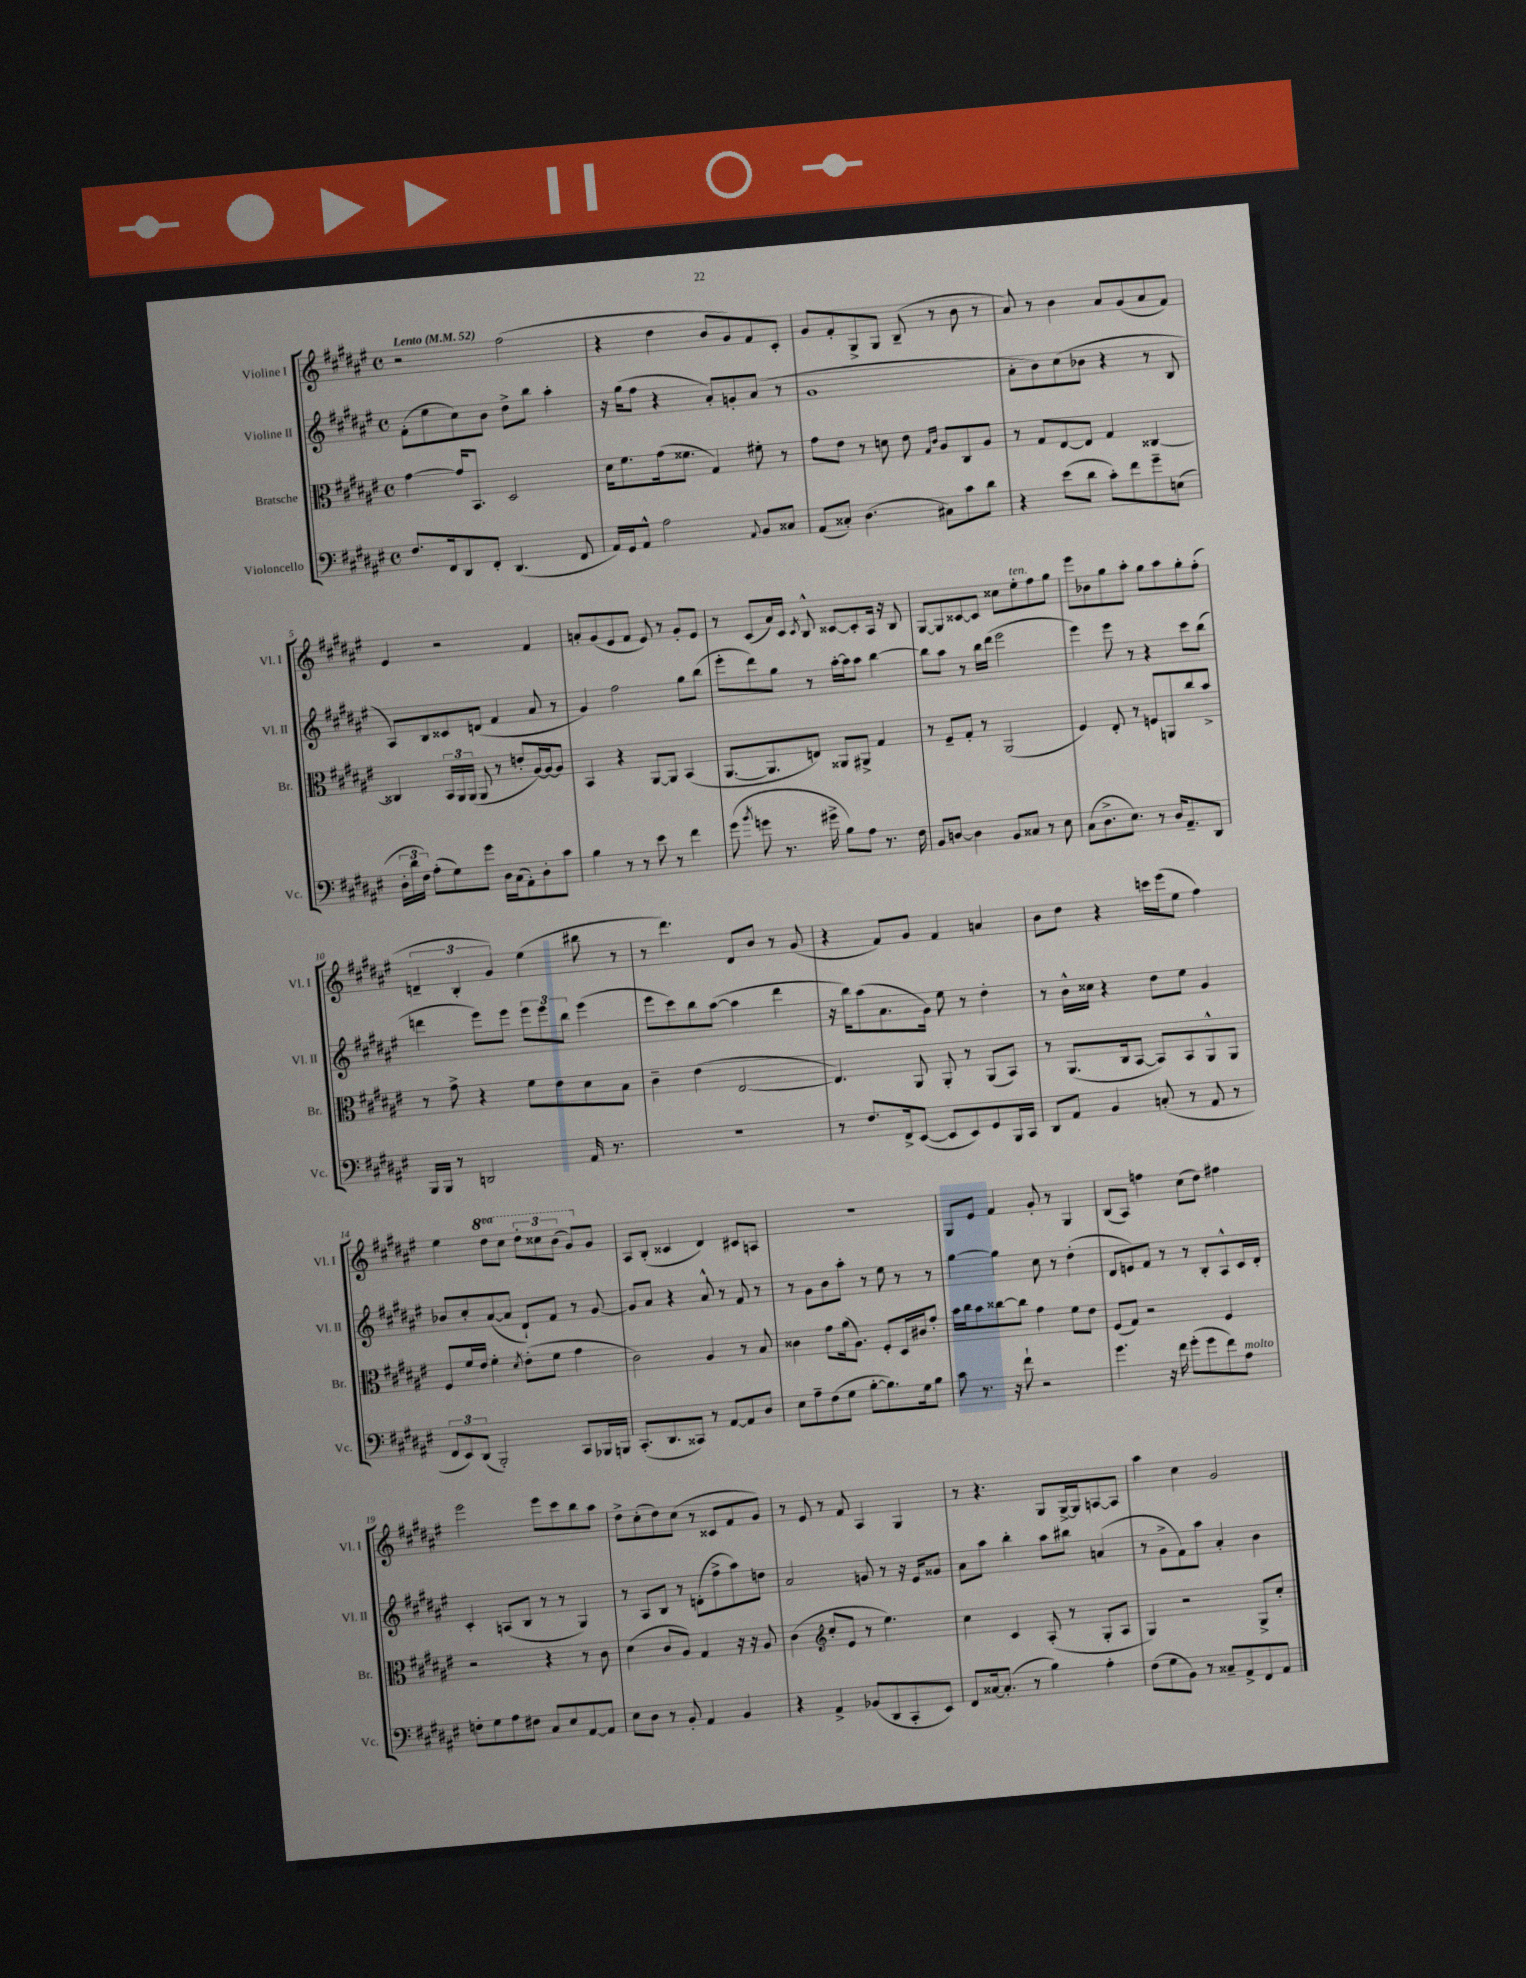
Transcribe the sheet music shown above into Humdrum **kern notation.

**kern	**kern	**kern	**kern
*staff4	*staff3	*staff2	*staff1
*clefF4	*clefC3	*clefG2	*clefG2
*k[f#c#g#d#a#e#]	*k[f#c#g#d#a#e#]	*k[f#c#g#d#a#e#]	*k[f#c#g#d#a#e#]
*M4/4	*M4/4	*M4/4	*M4/4
*met(c)	*met(c)	*met(c)	*met(c)
*MM52	*MM52	*MM52	*MM52
8.F#/L	[4g#\	(8f#'\L	2r
.	.	8ee#\	.
16FF#/k	.	.	.
8DD#/	16g#/]LK	8cc#\)	.
.	8.BB/J	.	.
8FF#'/J	.	8b\J	.
(4.DD#/	2D#/	8dd#^\L	(2ff#\
.	.	8bb\J	.
.	.	4aa#'\	.
8FF#/	.	.	.
=	=	=	=
16AA#/LL)	16d#\LK	16r	4r
16GG#/J	8.f#\	(16gg#\LK	.
8AA#^^/J	.	8ff#\J	.
2A#\	(16g#\k	4r	4dd#\
.	8.f##\J	.	.
.	4G#/)	8a#'/L)	8b/L
.	.	8g'/	8g#/)
8qqAA#/	.	.	.
8BB/L	8f#'\	(8a#/J	8f#/
8C##/J	8r	8r	8c#'/J
=	=	=	=
(8AA#/L	8g#\L	1g#	8g#/L
8C##'/J)	8e#\J	.	8f#'/
(4.D#\	8r	.	8G#^/
.	8d\	.	8G#/J
.	8e#\	.	(8B~/
.	16qqG#/LL	.	.
.	16qqc#/JJ	.	.
8C#\L)	8A#/L	.	8r
8c#\	8C#/	.	8b\
8d#\J	8A#/J	.	8r
=	=	=	=
4r	8r	8a#'\L	8a#/)
.	8G#/L	8b\)	8r
(8e#\L	[8E#/	(8cc#\	4b\
8d#\J	8E#/]J	8b-\J	.
8c#'\L)	4G#/	4r	8a#/L
8f#\	.	.	(8g#/
8g#~\	[4C##/	8r	8a#/
(8E\J	.	8B/	8f#/J)
=	=	=	=
24D#'\LL	4C##/]	8A#/L)	4e#/
24d#\	.	.	.
24F#\JJ)	.	.	.
(8A#'\L	.	8B/	.
8G#\)	24BB/LL	8c##/	2r
.	24AA#/	.	.
.	(24AA#/JJ	.	.
8g#\J	8AA#/	(8d/J	.
16D#\LL	8r	4f#/	.
(16C#\J	.	.	.
8AA#'\)	8e'/L	.	.
8D#'\	[16A#/L)	8a#/	4f#/
.	16A#/_J	.	.
8c#\J	8A#/]J	8r	.
=	=	=	=
4B\	4BB/	4g#/)	8a'/L
.	.	.	(8g#/
8r	4r	2ff#\	8e#/
8r	.	.	8f#/J
8e#\	[8AA#/L	.	8e#/)
8r	8AA#/]J	.	8r
4f#\	(4BB/	8gg#\L	8g#'/L
.	.	(8bb\J	8e#/J
=	=	=	=
(8g#\	[8.AA#/L	8eee#'\L	8r
8qb/	.	.	.
8g\	.	8ddd#\)	(8c#/L
.	8.AA#/]	.	.
8.r	.	8gg#\J	16a#/L)
.	.	.	16c#/JJ
.	.	.	8qc#/
.	8E/J)	8r	8B^^/
16g#^\	.	.	.
8B\L)	8AA##/L	[16aa#'\LL	[8c##/L
.	.	16aa#\]J	.
8A#\J	8AA#^/J	8aa#\J	8c##'/]
8.r	4G#/	[4bb\	16A#/Jk
.	.	.	16r
.	.	.	8B/
16F#\	.	.	.
=	=	=	=
8BB/L	8r	8bb\]L	[8G#/L
[8D/J	8F#~/L	8aa#\J	8G#/]
4D\]	8G#'/J	8r	[8c##/
.	8r	16bb\LL	8c##/]J
.	.	(16ddd#\JJ	.
8BB/L	(2AA#/	2eee#\	8cc##\L
8C##/J	.	.	8ee#'\
8r	.	.	8ff#\
8E#\	.	.	8gg#\J
=	=	=	=
(8C#\L	4F#/)	4eee#\)	8eee#\L
8.D#^\	.	.	8b-\
.	8E#'/	8eee#\	8gg#\
8.E#\J)	.	.	.
.	8r	8r	8aa#'\J
8r	8F/L	4r	8gg#\L
16D#/LK	8AA/	.	8aa#\
8.AA#~/	.	.	.
.	8cc#/	8ccc#\L	8gg#'\
8DD#/J	8b^/J	(8bb\J	(8ff#'\J
=	=	=	=
16BBB/LL	8r	4ddd\	6d~/
16BBB/JJ	.	.	.
8r	8g#^\	.	.
.	.	.	6B'/
2DD/	4r	8eee#\L)	.
.	.	.	6g#/)
.	.	8eee#\J	.
.	8f#\L	12eee#\L	(4ee#\
.	.	12eee#\	.
.	8e#\	.	.
.	.	12bb\J	.
16AA#/	8d#\	(4eee#\	8bb#\
8.r	.	.	.
.	8B\J	.	8r
=	=	=	=
1r	4c#~\	8eee#\L	8r
.	.	8ccc#\)	4.ddd#\)
.	(4e#\	8bb\	.
.	.	([8aa#\J	.
.	[2E#/	4aa#\]	8d#/L
.	.	.	8b/J
.	.	4ddd#\	8r
.	.	.	(8g#/
=	=	=	=
8r	4.E#/])	16r	4r
.	.	16bb\LK)	.
8.F#/L	.	(8aa#\	.
.	.	8.a#\	8f#/L)
16FF#^/k	.	.	.
([8EE#/J	8AA#/	.	8g#/J
.	.	16g#\Jk)	.
8EE#/]L	8AA#'/	8ee#\	4f#/
8EE#/)	8r	8r	.
8GG#/	(8AA#/L	4dd#'\	4a/
16BBB/L	8BB/J)	.	.
16CC#/JJ	.	.	.
=	=	=	=
8DD#/L	8r	8r	8b\L
8AA#/J	(8.AA#/L	16b^^\LL	8dd#\J
.	.	16cc##\JJ	.
4BB/	.	4r	4r
.	16C#/k	.	.
.	[8BB/J	.	.
(8C'/	8BB/]L)	8dd#\L	16ccc\LL
.	.	.	(16eee#\J
8r	8BB/	8ee#\J	8ee#\J
8AA#/	8AA#^^/	4g#/	4ff#\)
8r	8AA#/J	.	.
=	=	=	=
12FF#/L	8F#/L	8b-/L	4ee#\
12EE#/)	.	.	.
.	16f#/L	8cc#'/	.
(12DD#/J	.	.	.
.	16e#/JJ	.	.
2BBB'/)	4f#'\	([8a#/	8ddd#\L
.	.	8a#/]J	8ccc#\J
.	8qd#/	.	.
.	(8e#'\L	8d#`/L)	12ddd#'\L
.	.	.	12ccc##\
.	8f#\J	8f#/J	.
.	.	.	(12bb\J
8CC#/L	4g#\	8r	8gg#/L)
16BBB-/L	.	[8g#/	8g#/J
16BBB/JJ	.	.	.
=	=	=	=
(8.CC#'/L	2c#\)	8g#/]L	8A#/L
.	.	8a#/J	(8B'/J
8.DD#/	.	.	.
.	.	4r	4c##/
8CC##/J)	.	.	.
8r	4A#/	8a#^^/	4d#/)
[8AA#/L	.	8r	.
8AA#/]	8r	8f#/	8c#/L
8D#/J	8B/	8r	8A/J
=	=	=	=
8E#\L	4c##\	8r	1r
8A#~\	.	8g#\L	.
(8F#\	8g#\L	8b\	.
8G#\J	(16a#\k	8aa#'\J	.
.	8.A#\J)	.	.
[8B'\L	.	8r	.
8.B\])	8F#'/L	8ee#\	.
.	16D#/L	8r	.
16G#\k	16c#/J	.	.
8B\J	8g#'/J	8r	.
=	=	=	=
8c#\	16b\LL	[4gg#\	8G#/L
.	16cc#\J	.	.
8.r	8b\	.	8e#/J
.	[8cc##\	4gg#\]	4f#/
16r	.	.	.
8f#`\	8cc##\]J	.	.
2r	4g#\	8cc#\	8g#'/
.	.	8r	8r
.	8f#\L	(4dd#'\	4G#/
.	8e#\J	.	.
=	=	=	=
4.g#\	(8F#/L	8d#/L	(8B/L
.	8G#/J)	8e/)	8A#/J)
.	2r	8f#/J	4ff\
16r	.	8r	.
16f#\	.	.	.
(8g#'\L	.	8r	(8cc#\L
8g#\	.	8B'/L	8dd#\J)
8f#\)	4F#/	8A#^^/	4ff#\
8A#\J	.	16c#/L	.
.	.	16d#'/JJ	.
=	=	=	=
8F'\L	2r	4c#'/	2eee#\
8G#\	.	.	.
8A#\	.	(8A/L	.
8F#\J	.	8B/J	.
8C#/L	4r	8r	8eee#\L
8E#/	.	8r	8ccc#\
[8AA#/	8r	4G#/)	8bb\
8AA#/]J	8c#\	.	8aa#\J
=	=	=	=
8E#\L	(4d#\	8r	8dd#^\L
8D#\J	.	8A#/L	(8cc#'\
8r	8c#/L	8B/J	8dd#\)
8BB'/	8A#/J)	8r	(8cc#\J
4AA#/	4G#/	(8d'\L	8r
.	.	8ff#^\	8c##/L
4BB/	16r	8aa#\)	8f#/
.	16r	.	.
.	8A#/	8dd\J	8g#/J)
=	=	=	=
4r	(4c#\	2a#/	8r
.	.	.	8e#/
*	*clefG2	*	*
4AA#^/	8cc#'/L	.	8r
.	8e#/J	.	8f#/
(8BB-/L	8r	8g/	4A#/
8DD#/	4.ee#\)	8r	.
8CC#'/	.	16r	4G#/
.	.	16e#/LK	.
8EE#/J)	.	8g##/J	.
=	=	=	=
8FF#/L	4cc#\	8a#\L	8r
[16C##/k	.	8aa#\J	4.r
(8.C##'/]J	.	.	.
.	4c#/	4bb'\	.
8r	.	.	.
4B\)	(8A#'/	8aa#\L	8G#/L
.	8r	8bb#\J	[16G#^/L
.	.	.	16G#/]J
4A#'\	8G#'/L	(4a/	[8A/
.	8A#/J	.	8A/]J
=	=	=	=
(8F#\L	4G#/)	8r	4aa#\
8G#\	.	8g#^\L	.
8BB\J)	2r	8f#\)	4cc#\
8r	.	8aa#\J	.
8C##~/L	.	4a#'/	2g#/
8AA#^/	.	.	.
8FF#/	8G#^/L	4b\	.
8AA#/J	8cc#'/J	.	.
==	==	==	==
*-	*-	*-	*-
